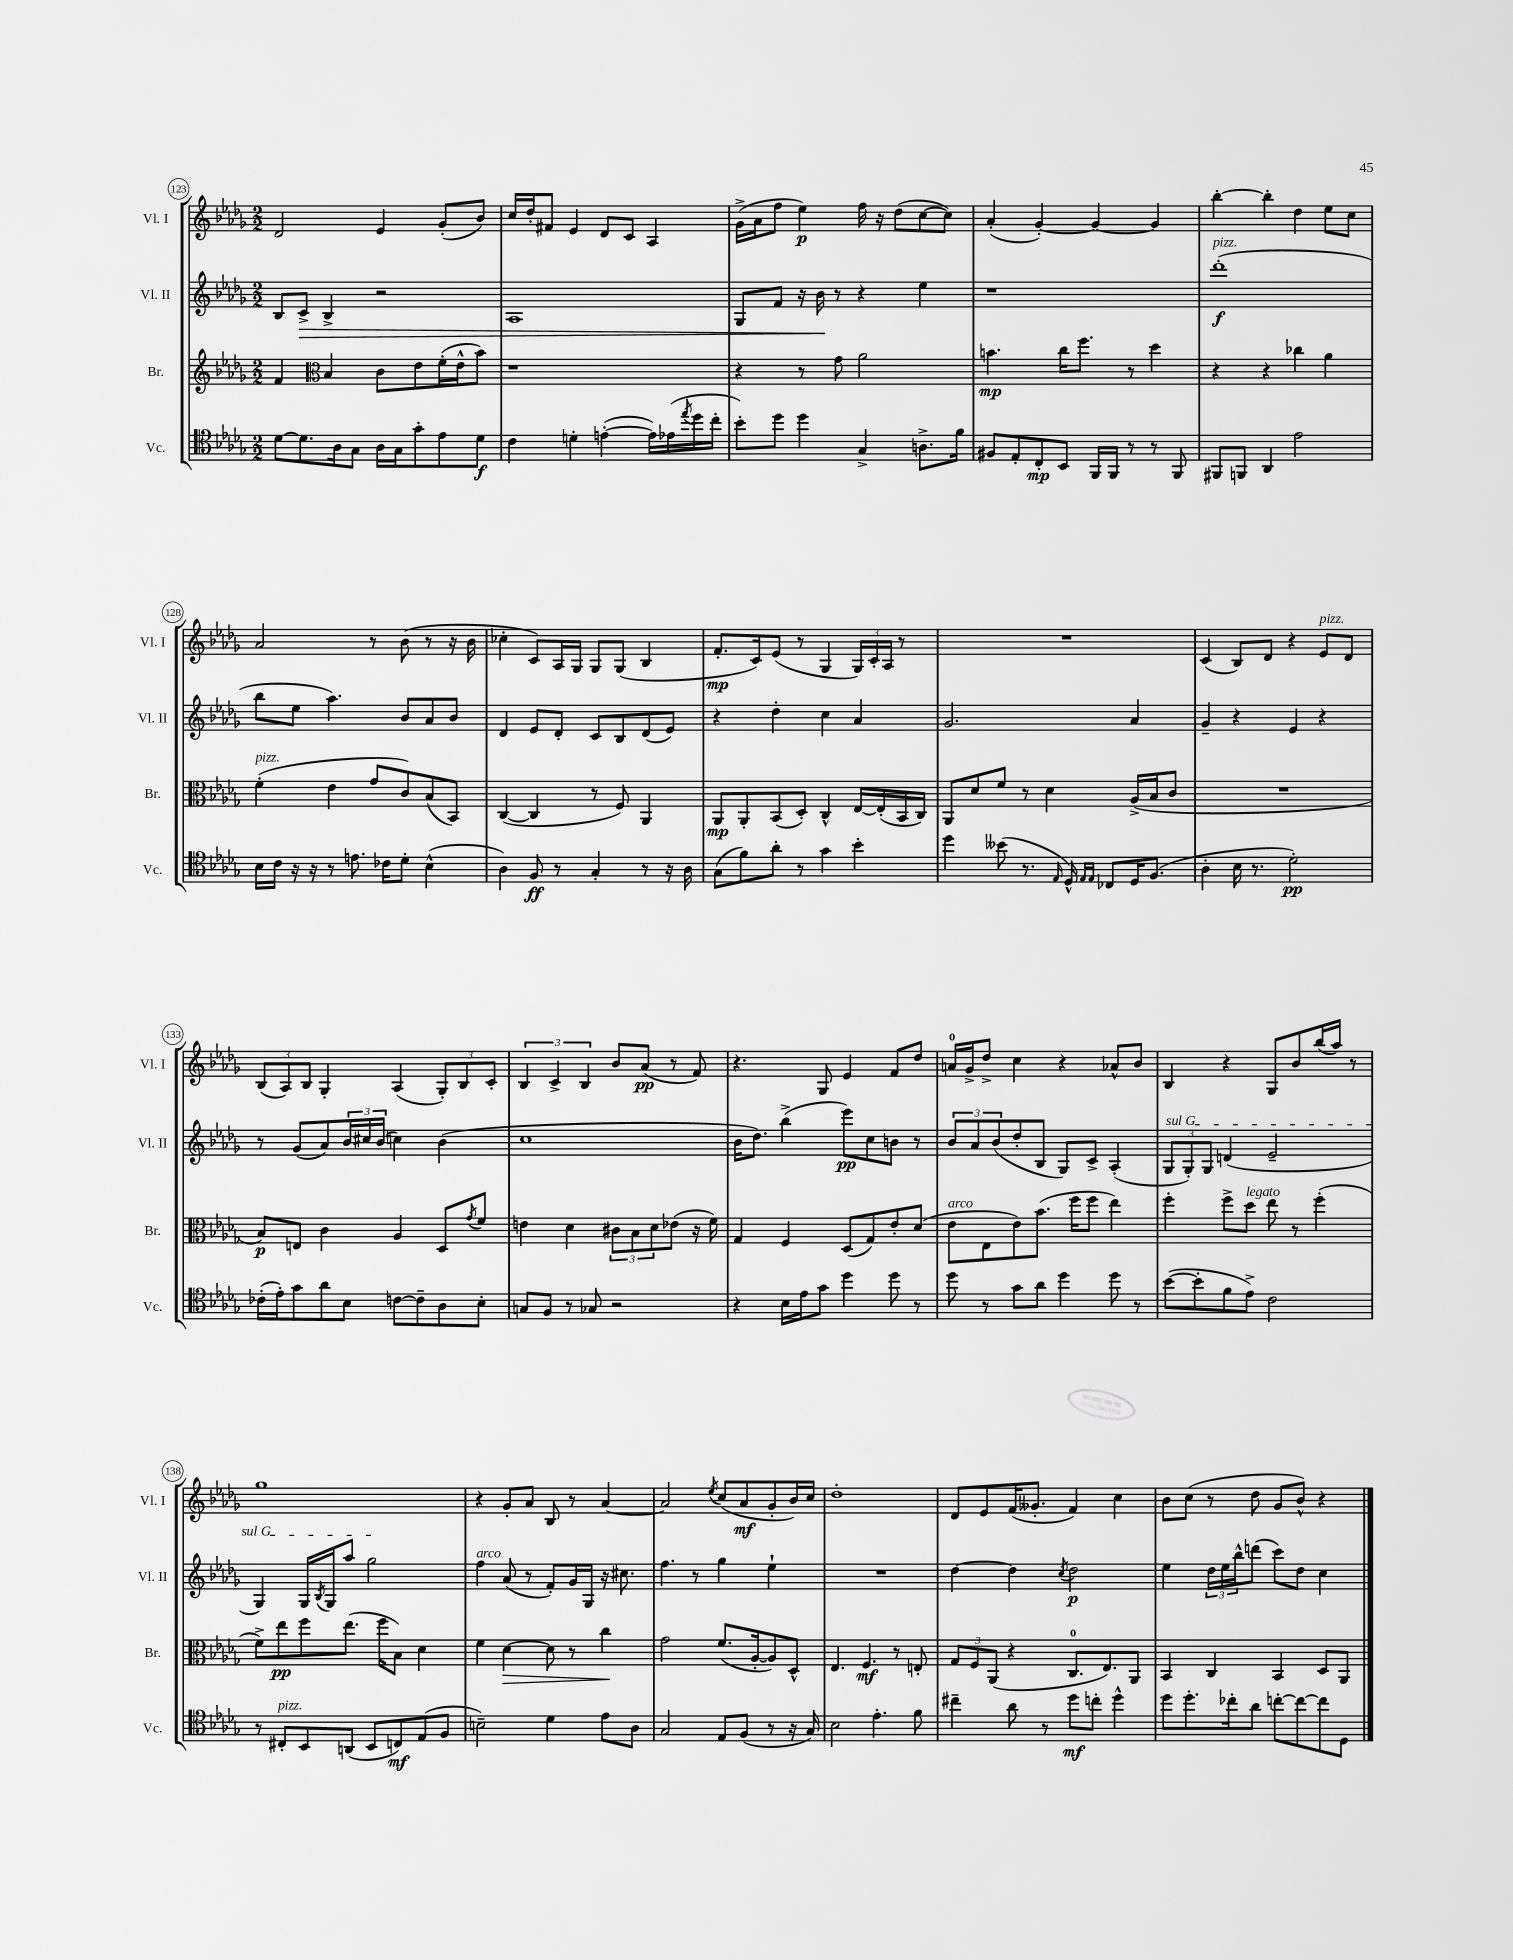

**kern	**kern	**kern	**kern
*staff4	*staff3	*staff2	*staff1
*clefC4	*clefG2	*clefG2	*clefG2
*k[b-e-a-d-g-]	*k[b-e-a-d-g-]	*k[b-e-a-d-g-]	*k[b-e-a-d-g-]
*M2/2	*M2/2	*M2/2	*M2/2
[8d-	4f	8B-	2d-
8.d-]	.	8c^	.
*	*clefC3	*	*
.	4B-	4B-^	.
16A-	.	.	.
8G-	.	.	.
16A-	8c	2r	4e-
16G-	.	.	.
8g-'	8e-	.	.
8e-	(16f'	.	(8g-'
.	16e-^^	.	.
8d-	8b-)	.	8b-)
=	=	=	=
4c	1r	1A-	16cc
.	.	.	16dd-'
.	.	.	8f#
4d'	.	.	4e-
([4e'	.	.	8d-
.	.	.	8c
16e])	.	.	4A-
(16e-	.	.	.
8qee-	.	.	.
16dd-	.	.	.
16cc'	.	.	.
=	=	=	=
8b-')	4r	8G-	(16g-^
.	.	.	16a-
8dd-	.	8f	8ff
4dd-	8r	16r	4ee-)
.	.	16b-	.
.	8g-	8r	.
4G-^	2a-	4r	16ff
.	.	.	16r
.	.	.	(8dd-
8.A^	.	4ee-	[8cc
.	.	.	8cc])
16f	.	.	.
=	=	=	=
8F#	4.b	1r	(4a-'
8E-'	.	.	.
8C'	.	.	[4g-')
8BB-	16cc	.	.
.	8.ff	.	.
16FF	.	.	4g-_
16FF	.	.	.
8r	8r	.	.
8r	4dd-	.	4g-]
8FF	.	.	.
=	=	=	=
8FF#	4r	(1ddd-'	[4bb-'
8FF	.	.	.
4AA-	4r	.	4bb-']
2e-	4cc-	.	4dd-
.	4a-	.	8ee-
.	.	.	8cc
=	=	=	=
16B-	(4f'	8bb-	2a-
16c	.	.	.
16r	.	8ee-	.
16r	.	.	.
8r	4e-	4.aa-)	.
8.e	.	.	.
.	8g-	.	8r
16c-	.	.	.
8d-'	8c)	8b-	(8b-
(4B-^^	(8B-	8a-	8r
.	8BB-)	8b-	16r
.	.	.	16b-
=	=	=	=
4A-)	([4C	4d-	4cc-'
8F	4C]	8e-	8c)
8r	.	8d-'	16A-
.	.	.	16G-
4G-'	8r	8c	8G-
.	8F)	8B-	(8G-
8r	4AA-	(8d-	4B-
16r	.	8e-)	.
16A-	.	.	.
=	=	=	=
(8G-	8AA-	4r	8.f'
8f)	8AA-'	.	.
.	.	.	16c)
8a-'	(8BB-	4dd-'	(8e-
8r	8D-')	.	8r
4g-	4C^^	4cc	4G-
4b-'	[16E-	4a-	24G-)
.	.	.	24c'
.	(16E-']	.	.
.	.	.	24A-
.	16BB-	.	8r
.	16C)	.	.
=	=	=	=
4dd-	8AA-	2.g-	1r
.	8d-	.	.
(8b--	8f	.	.
8.r	8r	.	.
.	4d-	.	.
16qqE-	.	.	.
16D-^^)	.	.	.
16qqE-	.	.	.
16qqE-	.	.	.
8C-	.	.	.
16D-	(16A-^	4a-	.
(8.F	16B-	.	.
.	8c	.	.
=	=	=	=
4A-'	1r	4g-~	(4c
16B-	.	4r	8B-)
8.r	.	.	.
.	.	.	8d-
2d-')	.	4e-	4r
.	.	4r	8e-
.	.	.	8d-
=	=	=	=
(16c-'	8B-)	8r	(12B-
16e-')	.	.	.
.	.	.	12A-)
8g-	8E	(8g-	.
.	.	.	12B-
8a-	4c	8a-)	4G-'
8B-	.	24b-	.
.	.	24cc#	.
.	.	(24b-	.
[8c	4A-	4cc)	(4A-
8c~]	.	.	.
8A-	8D-	(4b-	12G-')
.	.	.	12B-
.	8qg-	.	.
8B-'	8f	.	.
.	.	.	12c'
=	=	=	=
8G	4e	1cc	6B-
8F	.	.	.
.	.	.	6c^
8r	4d-	.	.
.	.	.	6B-
8G-	.	.	.
2r	12c#	.	8b-
.	12B-	.	.
.	.	.	(8a-
.	12d-	.	.
.	(8e-	.	8r
.	16r	.	8f)
.	16f)	.	.
=	=	=	=
4r	4G-	16b-	4.r
.	.	8.dd-)	.
16B-	4F	(4bb-^	.
16e-	.	.	.
8g-	.	.	8G-
4dd-	(8D-	8eee-)	4e-
.	8G-)	8cc	.
8dd-	8e-'	8b	8f
8r	(8d-	8r	8dd-
=	=	=	=
8dd-	8e-	12b-	16a
.	.	.	16g-^
.	.	12a-	.
8r	8E-	.	8dd-^
.	.	(12b-	.
8g-	8e-)	8dd-'	4cc
8a-	(8.b-	8B-	.
4dd-	.	8G-)	4r
.	16ff	.	.
.	8ff	8c^	.
8dd-	4ee-)	(4A-'	8a-^^
8r	.	.	8b-
=	=	=	=
([8b-	4ff'	12G-	4B-
.	.	12G-')	.
8b-']	.	.	.
.	.	12G-	.
8f	8ff^	(4d	4r
8e-^)	8dd-	.	.
2c	8ee-	2e-~	8G-
.	8r	.	8b-
.	(4ff'	.	(16bb-
.	.	.	16aa-)
.	.	.	8r
=	=	=	=
8r	8f^)	4G-)	1gg-
8C#'	8ee-	.	.
8BB-	8ff	16G-	.
.	.	8qB-	.
.	.	16G-	.
(8AA	(8.ee-	8aa-	.
8BB-	.	2gg-	.
.	16ff	.	.
8C)	8B-)	.	.
(8E-	4d-	.	.
8F	.	.	.
=	=	=	=
2B~)	4f	4ff	4r
.	[4d-	(8a-	8g-'
.	.	8r	8a-
4d-	8d-]	8f')	8B-
.	8r	16g-	8r
.	.	16G-	.
8e-	4cc	16r	[4a-
.	.	8.cc#	.
8A-	.	.	.
=	=	=	=
2G-	2g-	4.ff	2a-]
.	.	8r	.
.	.	.	8qee-
8E-	(8.f	4gg-	(8cc
(8F	.	.	8a-
.	[16A-'	.	.
8r	8A-])	4ee-`	8g-'
16r	8D-^^	.	16b-)
16G-)	.	.	16cc
=	=	=	=
2B-	4.E-	1r	1dd-'
.	4.F	.	.
4.e-'	.	.	.
.	8r	.	.
8f	8E'	.	.
=	=	=	=
4cc#~	12G-	[4dd-	8d-
.	12F	.	.
.	.	.	8e-
.	(12AA-	.	.
8a-	4r	4dd-]	(16f
.	.	.	8.g--'
8r	.	.	.
.	.	8qcc	.
8dd-	8.C	2dd-	4f)
8cc'	.	.	.
.	8.E-)	.	.
4dd-^^	.	.	4cc
.	8AA-	.	.
=	=	=	=
8dd-	4BB-	4ee-	8b-
8.dd-'	.	.	(8cc
.	4C	24dd-	8r
.	.	24ee-	.
16cc-'	.	.	.
.	.	24bb-^^	.
8a-	.	(8ddd	8dd-
[8cc'	4BB-	8ccc)	8g-
8cc_	.	8dd-	8b-^^)
8cc]	8D-	4cc	4r
8D-	8AA-	.	.
==	==	==	==
*-	*-	*-	*-
